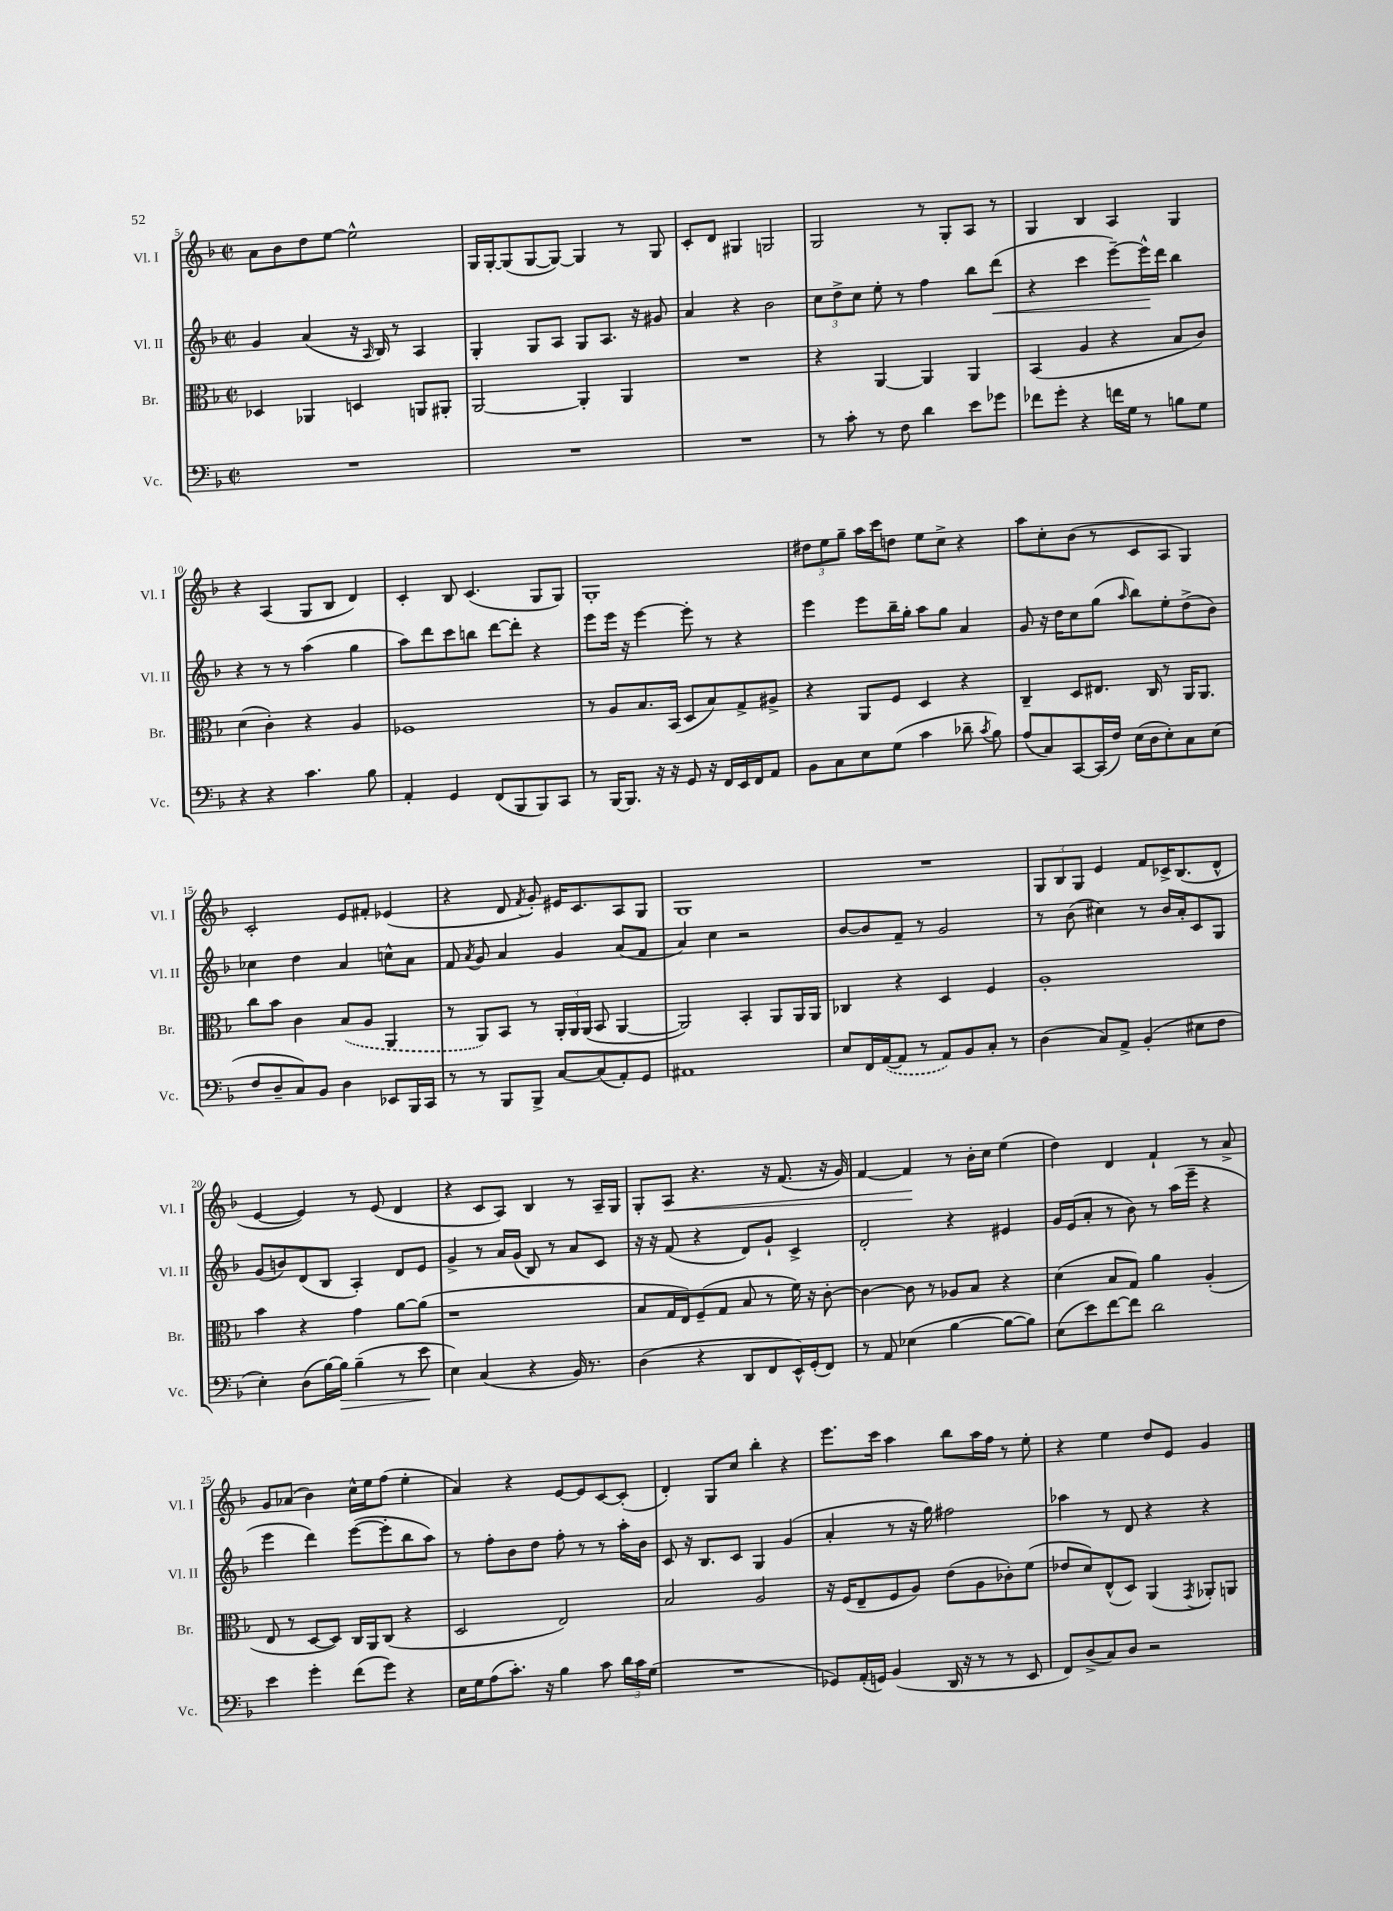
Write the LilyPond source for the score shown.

<<
\new StaffGroup <<
\new Staff = "s0" \with { instrumentName = "Vl. I" shortInstrumentName = "Vl. I" } {
    \clef treble \key f \major \defaultTimeSignature \time 2/2
    \autoBeamOff a'8[ bes'8 d''8 e''8]~ e''2-^ |
    g16[ g16~-. g8( g8~ g8]~) g4 r8 g8 |
    c'8[-. d'8] gis4 g2 |
    g2 r8 g8[-. a8] r8 |
    g4 bes4 a4 g4 |
    r4 a4( g8[ bes8] d'4) |
    c'4-. bes8 c'4.( g8[ g8]) |
    g1-. |
    \tuplet 3/2 { dis''8[ e''8 g''8]-- } a''16[ c'''16 d''8] e''8[ c''8]-> r4 |
    a''8[ c''8-. bes'8]( r8 c'8[ a8] g4) |
    c'2-. e'8[ fis'8]-. ees'4( |
    r4 d'8 \acciaccatura { f'8 } g'8-.) eis'16[ c'8. a8 g8] |
    g1 |
    R1 |
    \tuplet 3/2 { g8[ bes8 g8] } e'4 f'8[ ces'16-> bes8.( d'8]-^ |
    e'4~ e'4) r8 e'8( d'4 |
    r4 c'8[ a8]) bes4 r8 a16[-- g16] |
    g8[-. a8]\< r4. r16 f'8.( r16 g'16) |
    f'4~ f'4\! r8 bes'16[-. c''16] e''4( |
    d''4) d'4 f'4-! r8 a'8-> |
    g'8[ aes'8]( bes'4) c''16[-^ e''16 f''8]( e''4-. |
    a'4) r4 e'8[~ e'8 c'8~ c'8]-.( |
    d'4-.) g8[ c''8] bes''4-. r4 |
    e'''8.[ c'''16] a''4 bes''8[ a''16 f''16] r8 e''8-. |
    r4 e''4 d''8[ e'8] g'4 \bar "|." |
}
\new Staff = "s1" \with { instrumentName = "Vl. II" shortInstrumentName = "Vl. II" } {
    \clef treble \key f \major \defaultTimeSignature \time 2/2
    \autoBeamOff g'4 a'4( r16 \grace { a16 } bes16) r8 a4 |
    g4-. g8[ a8] g8[ a8.] r16 gis'8 |
    a'4 r4 bes'2 |
    \tuplet 3/2 { c''8[ d''8-> c''8] } e''8-. r8 f''4 bes''8[ d'''8]\<( |
    r4 c'''4 e'''8[~--) e'''16-^\! d'''16] bes''4 |
    r4 r8 r8 a''4( g''4 |
    a''8[) d'''8 c'''8 b''8] d'''8[~ d'''8]-. r4 |
    e'''8[ e'''16] r16 e'''4~ e'''8-. r8 r4 |
    e'''4 e'''8[ bes''16-- g''16]-. a''8[ g''8] a'4 |
    g'8 r16 d''16[ c''8 g''8]( \grace { a''16 } bes''8[) e''8-. d''8->( bes'8]) |
    ces''4 d''4 a'4 c''8[-^ a'8] |
    f'8 \acciaccatura { a'8 } g'8 a'4 g'4 a'8[( f'8] |
    a'4) c''4 r2 |
    bes'8[~ bes'8 f'8]-- r8 g'2 |
    r8 bes'8( cis''4) r8 bes'16[ a'16-. c'8 g8] |
    g'8[( b'8) d'8( bes8] a4-.) d'8[ e'8] |
    g'4-> r8 a'16[ g'16]( bes8) r8 a'8[ c'8] |
    r16 r16 f'8( r4 d'8[) g'8]-! c'4-> |
    d'2-. r4 eis'4 |
    g'16[ e'16( a'8]-. r8 bes'8) r8 a''16[( e'''16]-- r4 |
    e'''4 d'''4) e'''8[~( e'''8-. bes''8 a''8]) |
    r8 f''8[-. bes'8 d''8] f''8-. r8 r8 a''16[-. bes'16] |
    c'8 r16 bes8.[ c'8] g4 g'4( |
    a'4-. r8 r16 g''16) fis''2 |
    aes''4 r8 d'8 r4 r4 \bar "|." |
}
\new Staff = "s2" \with { instrumentName = "Br." shortInstrumentName = "Br." } {
    \clef alto \key f \major \defaultTimeSignature \time 2/2
    \autoBeamOff des4 aes,4 d4 a,8[ ais,8]-. |
    a,2~ a,4-. a,4 |
    R1 |
    r4 a,4~ a,4 a,4 |
    bes,4( a4 r4 bes8[ c'8]) |
    d'4( c'4-.) r4 a4 |
    fes1 |
    r8 a8[ bes8. bes,16]( d8[ bes8) g8-> ais8]-> |
    r4 a,8[ f8] d4 r4 |
    c4-- d8[ eis8.] c16 r8 a,16[ a,8.] |
    c''8[ bes'8] c'4 \once \slurDashed bes8[( a8] a,4 |
    r8 a,8[) bes,8] r8 \tuplet 3/2 { a,16[-. a,16 a,16]( } bes,8 a,4~ |
    a,2) bes,4-. a,8[ a,16 a,16] |
    ces4 r4 d4 f4 |
    a1-. |
    bes'4 r4 g'4 a'8[~ a'8]( |
    r1 |
    bes8[ g16 e16) f8--( g8] bes8 r8 f'16) r16 c'8~-. |
    c'4~ c'8 r8 aes8[ bes8] r4 |
    d'4( bes8[ g8]) a'4 a4-.( |
    e8 r8 d8[~ d8]) c16[ a,16 c8]( r4 |
    d2 e2) |
    bes2 a2 |
    r16 f16[( e8-- f8 a8]) e'8[( a8 ces'8-.) f'8]( |
    ees'8[ d'8) e8-^( d8]) a,4( \acciaccatura { g,8 } aes,8[-.) a,8] \bar "|." |
}
\new Staff = "s3" \with { instrumentName = "Vc." shortInstrumentName = "Vc." } {
    \clef bass \key f \major \defaultTimeSignature \time 2/2
    \autoBeamOff R1 |
    R1 |
    R1 |
    r8 c'8-. r8 f8 d'4 e'8[ ges'8] |
    fes'8[ g'8]-. r4 f'16[ g16] r8 b8[ g8] |
    r4 r4 c'4. bes8 |
    a,4-. g,4 f,8[( bes,,8 bes,,8) c,8] |
    r8 bes,,16[~ bes,,8.] r16 r16 g,8 r16 f,16[ e,16 f,16 a,8] |
    bes,8[ c8 e8 g8]( c'4 des'8-- \acciaccatura { c'8 } bes8) |
    a8[( c8) c,8~ c,16( f16]) e16[( d16 e8-.) c8 e8]( |
    f8[ d8-- c8) bes,8] d4 ees,8[ bes,,16 c,16] |
    r8 r8 bes,,8[ bes,,8]-> c8[~ c8( a,8-.) g,8] |
    ais,1 |
    e8[ f,16 \once \slurDashed a,16~( a,8] r8 a,8[) bes,8 c8]-. r8 |
    d4( c8[) a,8]-> bes,4-.( eis8[ f8] |
    e4-.) d8[( bes16~) bes16]\> bes4--( r8 e'8\! |
    e4) c4( r4 bes,16) r8. |
    d4( r4 d,8[ f,8 e,16-^) g,16-.( f,8]) |
    r8 a,8 ees4( bes4~ bes8[~ bes8]) |
    e8[( e'8) f'8~ f'8] d'2 |
    e'4 g'4-. f'8[( g'8]) r4 |
    e16[ g16 a8( c'8.]-.) r16 bes4 c'8 \tuplet 3/2 { d'16[ c'16 g16]( } |
    R1 |
    ges,8[) a,16-.( g,16]) bes,4( d,16 r16 r8 r8 e,8 |
    f,8[) d8->( c8) d8] r2 \bar "|." |
}
>>
>>
\layout { \context { \Score currentBarNumber = #5 } }
